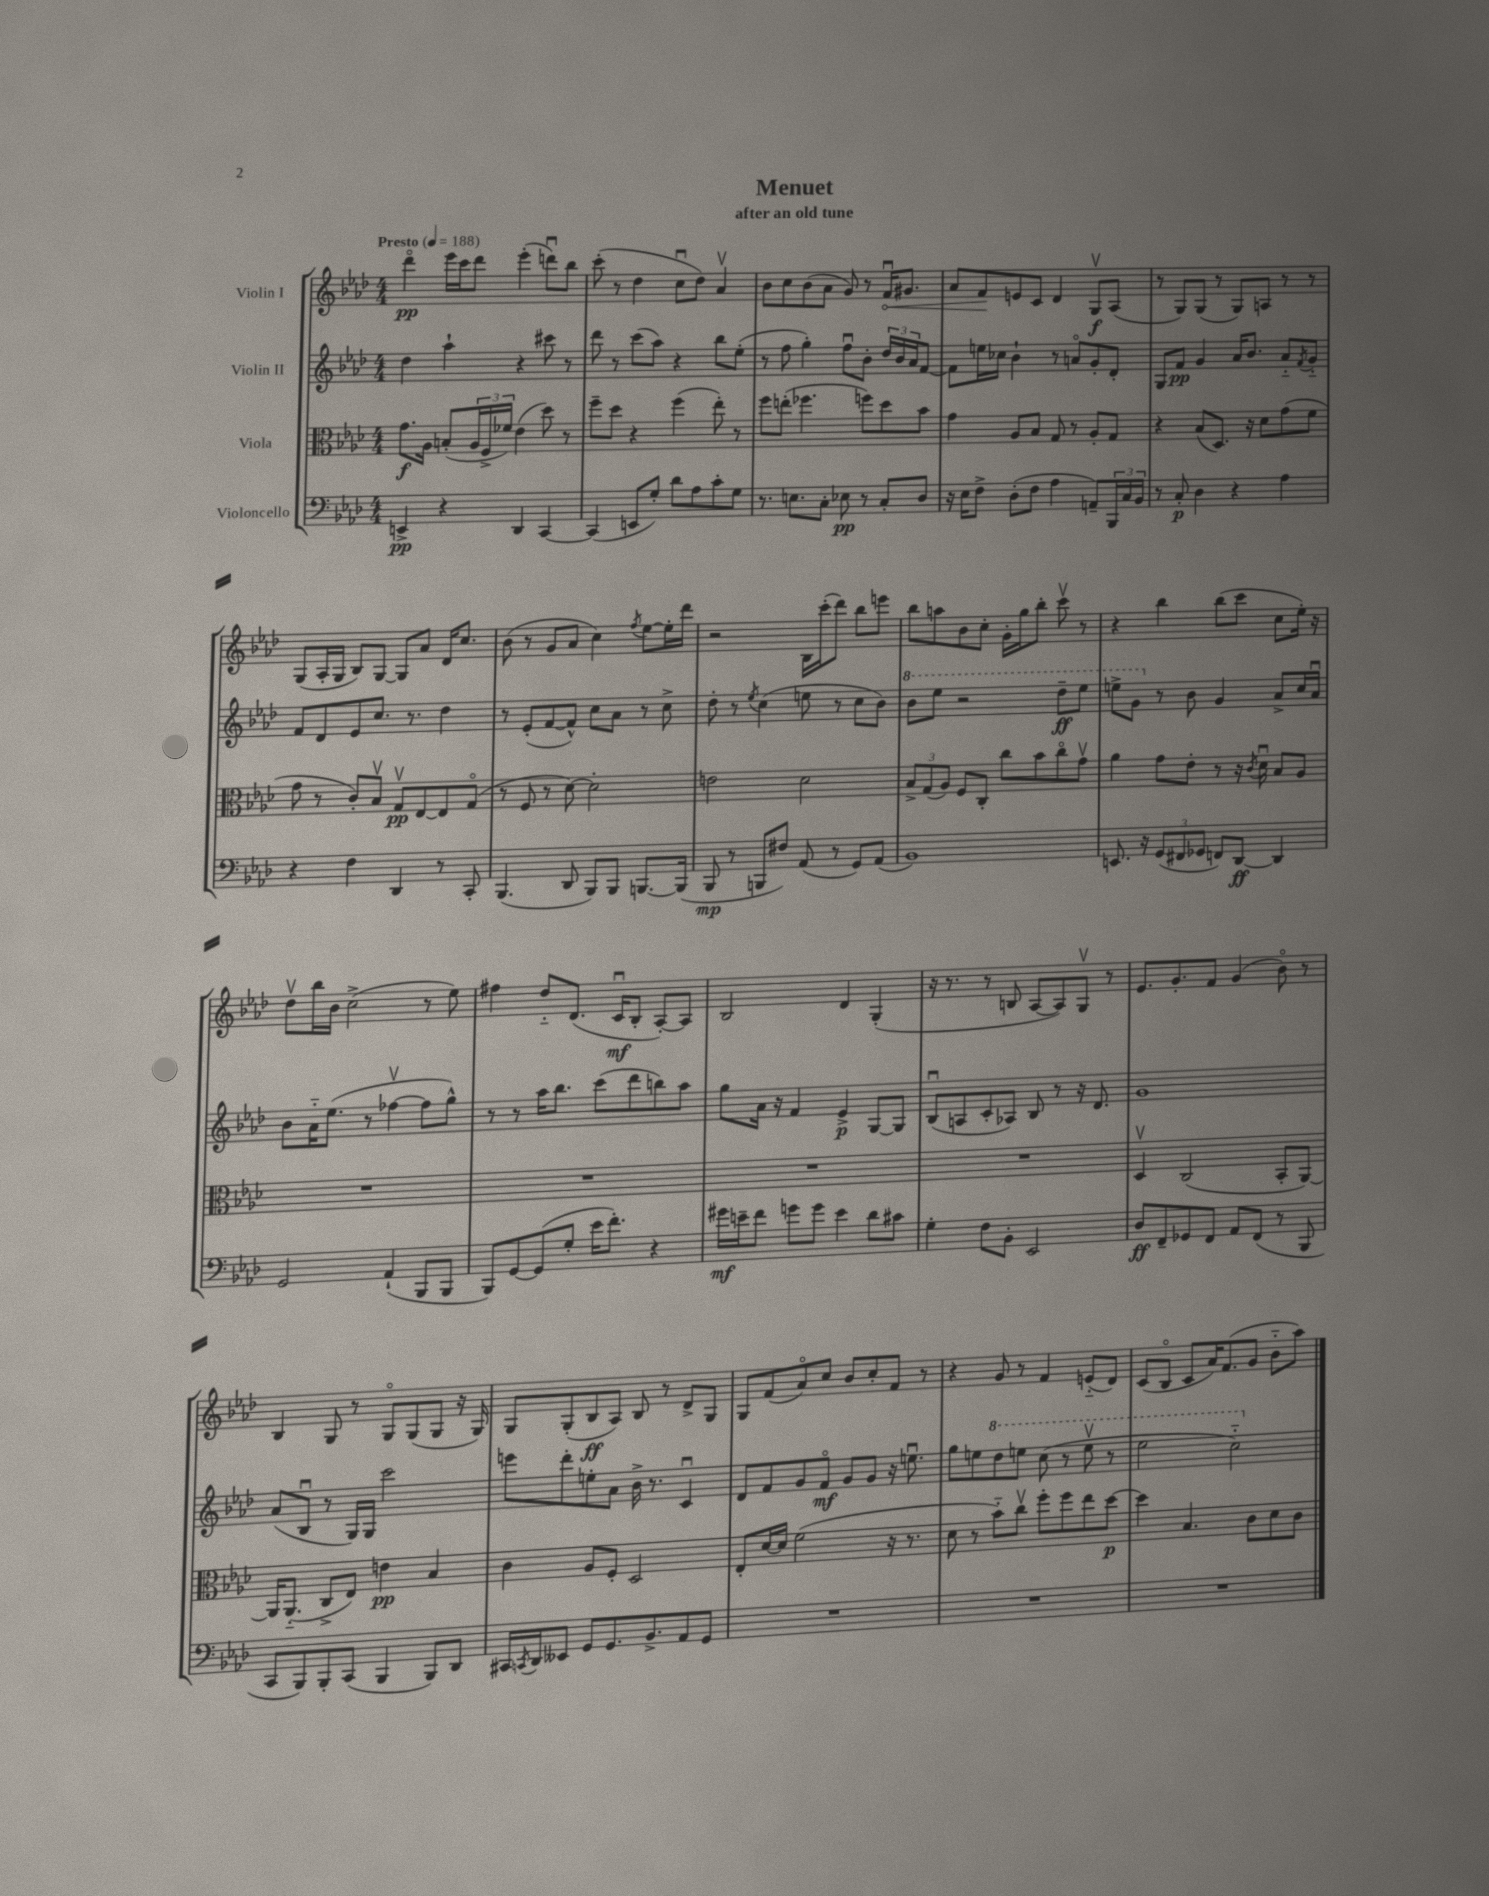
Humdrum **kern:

**kern	**kern	**kern	**kern
*staff4	*staff3	*staff2	*staff1
*clefF4	*clefC3	*clefG2	*clefG2
*k[b-e-a-d-]	*k[b-e-a-d-]	*k[b-e-a-d-]	*k[b-e-a-d-]
*M4/4	*M4/4	*M4/4	*M4/4
*MM188	*MM188	*MM188	*MM188
4EE^	8.g	4dd-	4ddd-o
.	16A-	.	.
4r	(8B'	4aa-`	16eee-
.	.	.	16ccc
.	24A-	.	8ddd-
.	24F^	.	.
.	24f-)	.	.
4DD-	(4e-	4r	(4eee-'
[4CC	8dd-)	8ccc#	8dddu)
.	8r	8r	8bb-
=	=	=	=
(4CC]	8ff~	8ddd-	(8ccc'
.	8dd-	8r	8r
8EE	4r	(8ccc	4dd-
8G')	.	8aa-)	.
8d-	(4ff	4r	8ccu
8A-	.	.	8dd-)
8c'	8ee-')	8bb-	4a-v
8G	8r	(8ee-'	.
=	=	=	=
8.r	8ff	8r	8b-
.	(8ee'	8ff	8cc
8.E	.	.	.
.	4.ff-	4gg')	(8b-
8C'	.	.	8a-
8E-	.	8ffu	8g)
8r	8ff)	8b-'	8r
8C'	8dd-	24dd-	16fu
.	.	24b-	.
.	.	.	8.g#
.	.	24a-	.
8D-	8b-	[8f	.
=	=	=	=
16r	4g	8f]	8a-
16E-	.	.	.
8F^	.	16ee	8f
.	.	16cc-	.
(8D-'	8A-	4b-`	8e
8F	8B-	.	8c
4A-	8G	8r	4d-
.	8r	8ao	.
8AA~)	8A-'	8g'	8Gv
24BBB-	8G	8d-'	(8A-
24C	.	.	.
24BB-	.	.	.
=	=	=	=
8r	4r	8G	8r
8C'	.	8f	8G)
4D-	(8B-	4g	(8G
.	8.D-)	.	8r
4r	.	16a-	8G)
.	16r	8.b-	.
.	8d-	.	8A
4A-	(8g	8a-'~	8r
.	.	8qf	.
.	8f	8g'~	8r
=	=	=	=
4r	8g	8f	(8G
.	8r	8d-	16A-'
.	.	.	16G
4F	8c')	8e-	8B-)
.	8B-v	8.cc	[8G
4DD-	8Gv	.	8G]
.	.	8.r	.
.	[8E-	.	8a-
8r	8E-]	4dd-	16d-
.	.	.	8.cc
8CC'	(8Go	.	.
=	=	=	=
(4.BBB-	8r	8r	(8b-
.	8F	(8e-'	8r
.	8r	[8f	8g
8DD-	[8d-)	8f^^])	8a-
8BBB-)	2d-']	8cc	4cc)
8BBB-	.	8a-	.
.	.	.	8qff
[8.BBB	.	8r	[8ee-
.	.	8cc^	16ee-']
(16BBB]	.	.	16ddd-
=	=	=	=
8BBB-	2e	8dd-'	2r
8r	.	8r	.
.	.	8qee-	.
8BBB	.	(4cc	.
8F#)	.	.	.
(8AA-	2d-	8ee	16B-
.	.	.	(16ccc'
8r	.	8r	8ddd-)
8GG)	.	8cc	8bb-
(8AA-	.	8b-)	8eee
=	=	=	=
1BB-)	12B-^	8bb-	8bb-
.	(12G	.	.
.	.	8eee-	8aa
.	12A-)	.	.
.	8F	2r	8b-
.	8C'	.	8cc'
.	8cc	.	16g'
.	.	.	16gg
.	8b-	.	8bb-'
.	8cco	8ddd-~	8cccv
.	8gv	8eee-	8r
=	=	=	=
8.EE	4a-	8eee^	4r
.	.	8gg	.
16r	.	.	.
(12GG	8g	8r	4bb-
12FF#	.	.	.
.	8e-'	8b-	.
12GG-	.	.	.
8FF)	8r	4g	(8bb-
[8DD-	16r	.	8ccc
.	8qc	.	.
.	16d-u	.	.
4DD-]	8B-	8a-^	8cc
.	8A-	16cc	16ee-')
.	.	16a-u	16r
=	=	=	=
2GG	1r	8b-	8dd-v
.	.	16a-'~	16bb-
.	.	(8.ee-	16b-
.	.	.	(2cc^
.	.	8r	.
(4AA-`	.	[4ff-v	.
8BBB-	.	8ff-]	8r
8BBB-	.	8gg^^)	8ee-)
=	=	=	=
8BBB-)	1r	8r	4ff#
[8GG	.	8r	.
(8GG]	.	16aa-	8dd-'~
.	.	8.bb-	.
8G'	.	.	(8.d-
16e-	.	(8ccc	.
8.f')	.	.	16cu
.	.	8ddd-	8B-'
4r	.	8bb)	[8A-')
.	.	8aa-	8A-]
=	=	=	=
16g#	1r	8gg	2B-
16e~	.	.	.
8f	.	16a-	.
.	.	16r	.
8g	.	4f	.
8g	.	.	.
4e	.	4e-^	4d-
8d-	.	[8G	(4G'
8c#	.	8G]	.
=	=	=	=
4G'	1r	(8B-u	16r
.	.	.	8.r
.	.	8A	.
8F	.	8c'	8r
8BB-'	.	8A-)	8B
2EE-	.	8B-	[8A-
.	.	8r	8A-])
.	.	16r	8Gv
.	.	8.d-	.
.	.	.	8r
=	=	=	=
8D-	4D-v	1g	8.e-
8FF~	.	.	.
.	.	.	8.g'
8GG-	(2C	.	.
8FF	.	.	8f
8AA-	.	.	(4g
(8FF	.	.	.
8r	8BB-'	.	8b-o)
8BBB-	[8AA-)	.	8r
=	=	=	=
8CC	16AA-]	(8a-	4B-
.	(8.AA-'~	.	.
8BBB-)	.	8B-u	.
8BBB-'	8C^	8r	8G
(8CC	8E-)	16G)	8r
.	.	16G	.
4BBB-	4e	2ccc	8Go
.	.	.	(8G
8BBB-)	4B-	.	8G
8DD-	.	.	16r
.	.	.	16G)
=	=	=	=
16CC#	4c	8eee	8G
8qCC	.	.	.
16DD-	.	.	.
8EE--	.	8ddd-'	(8G'
8GG	8A-	8ee'	8B-
8.GG	8F'	8a-	8A-)
.	2D-	16b-^	8B-
8.BB-^	.	8.r	.
.	.	.	8r
8AA-	.	4cu	8d-^
8GG	.	.	8G
=	=	=	=
1r	8E-'	8d-	8G
.	[16d-	8f	(8f
.	16d-]	.	.
.	(2f	8g	8a-o)
.	.	8fo	8cc
.	.	8g	8b-
.	.	8g	8cc'
.	16r	16r	8f
.	8.r	8.eeu	.
.	.	.	8r
=	=	=	=
1r	8d-	8gg	4r
.	8r	8ee	.
.	8b-'~)	8ddd-	8g
.	8ccv	8eee	8r
.	8ff'	(8ccc	4f
.	8ff	8r	.
.	8ee-	8eeev	(8e'~
.	[8dd-	8r	8d-)
=	=	=	=
1r	4dd-]	2eee-	(8c
.	.	.	8B-o
.	4.B-	.	8c
.	.	.	16a-)
.	.	.	(8.f
.	.	2ccc'~)	.
.	8c	.	8g
.	8d-	.	8b-'~
.	8c	.	8aa-)
==	==	==	==
*-	*-	*-	*-
